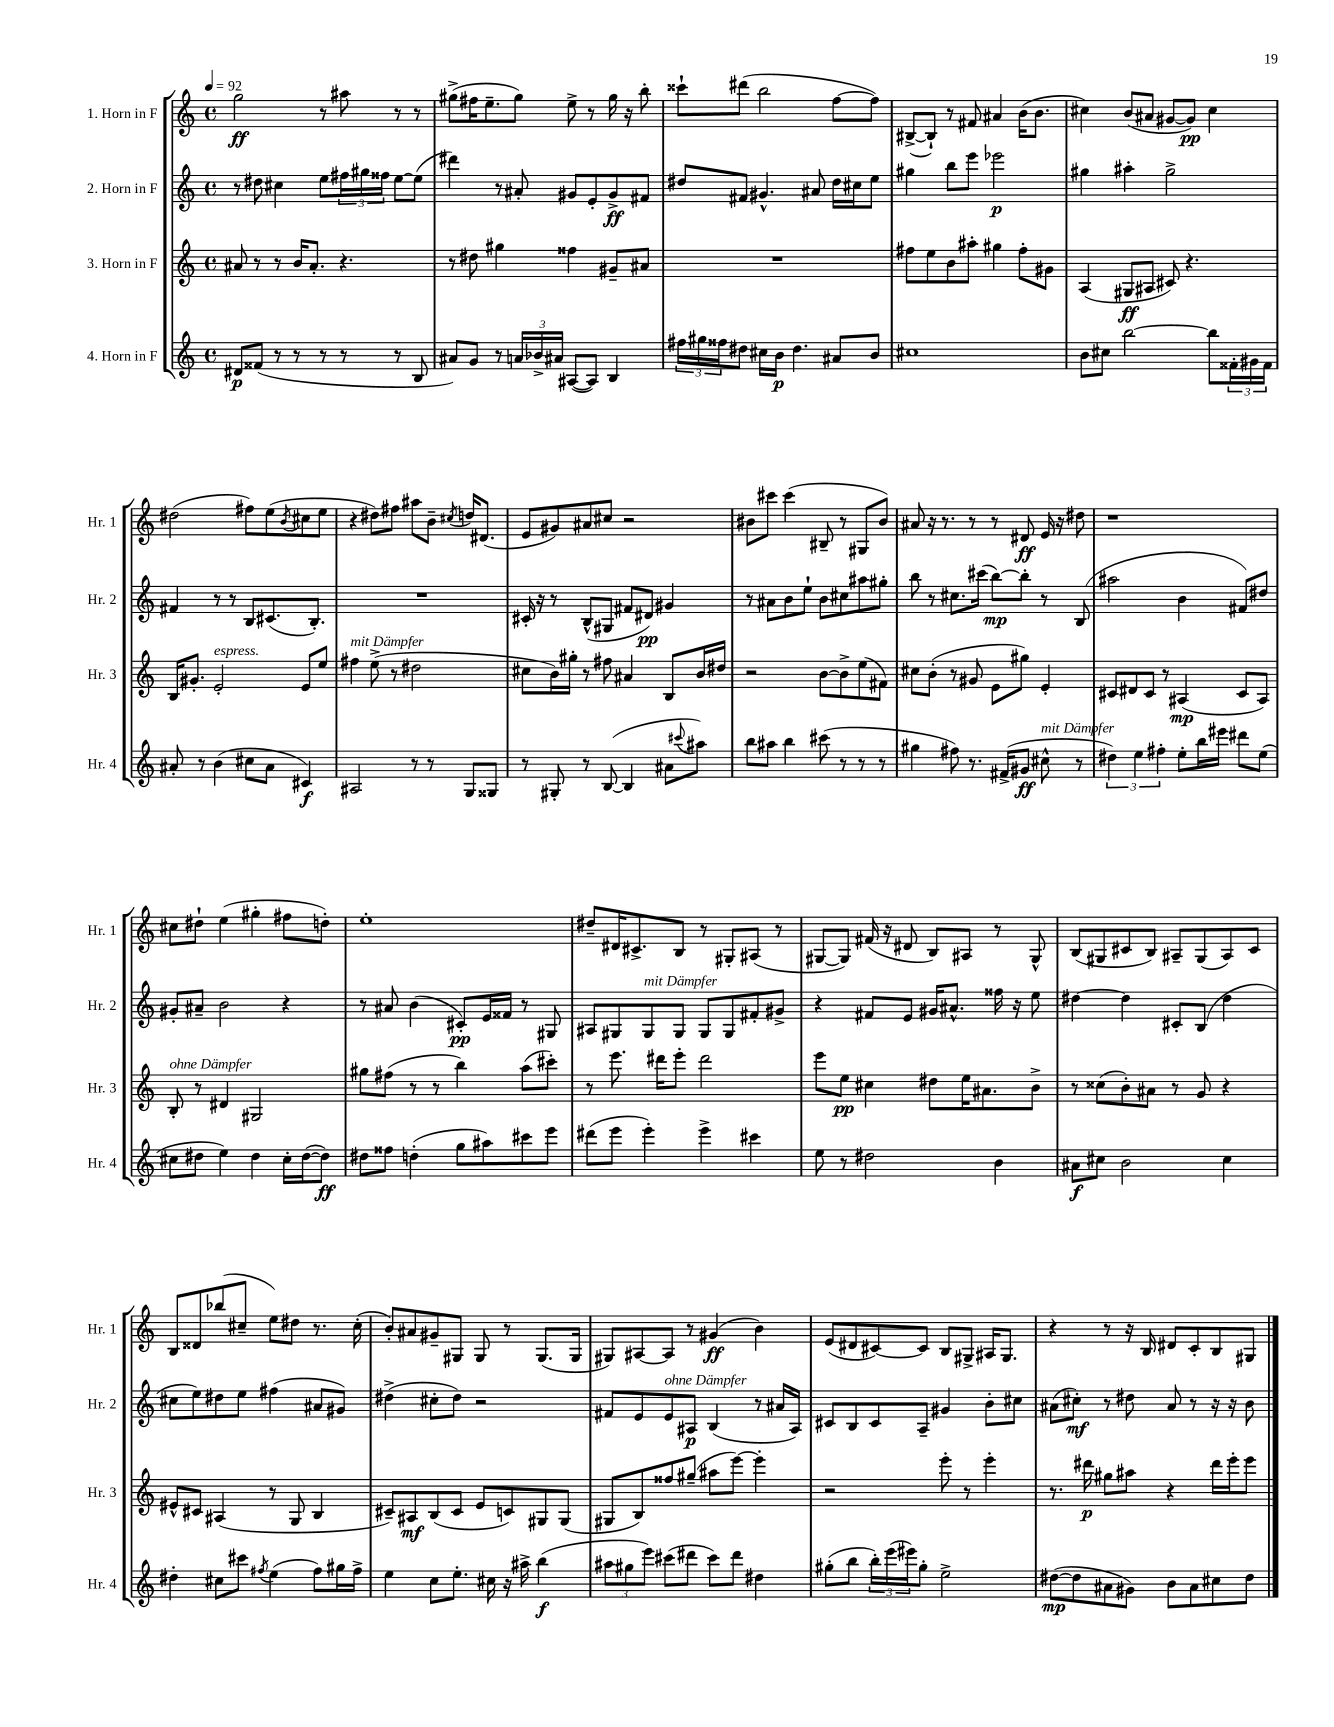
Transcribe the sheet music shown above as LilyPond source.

<<
\new StaffGroup <<
\new Staff = "s0" \with { instrumentName = "1. Horn in F" shortInstrumentName = "Hr. 1" } {
    \clef treble \key c \major \defaultTimeSignature \time 4/4 \tempo 4 = 92
    g''2\ff r8 ais''8 r8 r8 |
    gis''8->( fis''16 e''8.-- gis''8) e''8-> r8 gis''16 r16 b''8-. |
    cisis'''8-! dis'''8( b''2 f''8~ f''8) |
    bis8~->( bis8-!) r8 fis'8 ais'4 b'16( b'8. |
    cis''4) b'8( ais'8 gis'8~ gis'8\pp) cis''4 |
    dis''2( fis''8) e''8( \acciaccatura { b'8 } cis''8 e''8 |
    r4 dis''8) fis''8 ais''8 b'8-- \acciaccatura { cis''8 } d''16 dis'8.( |
    e'8 gis'8) ais'8 cis''8 r2 |
    bis'8 cis'''8 cis'''4( bis8-- r8 gis8 bis'8) |
    ais'8 r16 r8. r8 r8 dis'8\ff e'16 r16 dis''8 |
    r1 |
    cis''8 dis''8-! e''4( gis''4-. fis''8 d''8-.) |
    e''1-. |
    dis''8-- dis'16 cis'8.-> b8 r8 gis8-. ais8( r8 |
    gis8~ gis8) fis'16( r16 dis'8 b8) ais8 r8 gis8-^ |
    b8( gis8 cis'8 b8) ais8-- gis8( ais8) cis'8 |
    b8 disis'8 bes''8( cis''8-- e''8) dis''8 r8. cis''16-.( |
    b'8-.) ais'8 gis'8-- gis8 gis8 r8 gis8.( gis16 |
    gis8) ais8~ ais8 r8 gis'4\ff( b'4) |
    e'8( dis'8 cis'8~) cis'8 b8 gis8-> ais16 gis8. |
    r4 r8 r16 b16 dis'8 c'8-. b8 gis8 \bar "|." |
}
\new Staff = "s1" \with { instrumentName = "2. Horn in F" shortInstrumentName = "Hr. 2" } {
    \clef treble \key c \major \defaultTimeSignature \time 4/4
    r8 dis''8 cis''4 e''8 \tuplet 3/2 { fis''16 gis''16 fisis''16 } e''8~ e''8( |
    dis'''4) r8 ais'8-. gis'8 e'8-. gis'8->\ff fis'8 |
    dis''8 fis'8 gis'4.-^ ais'8 dis''16 cis''16 e''8 |
    gis''4 b''8 e'''8 ees'''2\p |
    gis''4 ais''4-. gis''2-> |
    fis'4 r8 r8 b8 cis'8.( b8.-.) |
    R1 |
    cis'16-. r16 r8 b8-^( gis8 fis'8 dis'8\pp) gis'4 |
    r8 ais'8 b'8 e''8-! b'8 cis''8 ais''8 gis''8-. |
    b''8 r8 cis''8. cis'''16( b''8~\mp) b''8-. r8 b8( |
    ais''2 b'4 fis'8) dis''8 |
    gis'8-. ais'8-- b'2 r4 |
    r8 ais'8 b'4( cis'8-.\pp) e'16 fisis'16 r8 gis8 |
    ais8 gis8 gis8^\markup { \italic "mit Dämpfer" } gis8 gis8 gis8 fis'8-. gis'8-> |
    r4 fis'8 e'8 gis'16 ais'8.-^ fisis''16 r16 e''8 |
    dis''4~ dis''4 cis'8-. b8( dis''4 |
    cis''8 e''8) dis''8 e''8 fis''4( ais'8 gis'8) |
    dis''4->( cis''8-. dis''8) r2 |
    fis'8 e'8 e'8^\markup { \italic "ohne Dämpfer" } ais8\p b4( r8 ais'16 ais16) |
    cis'8 b8 cis'8 a8-- gis'4 b'8-. cis''8 |
    ais'8( cis''8-.\mf) r8 dis''8 ais'8 r8 r16 r16 b'8 \bar "|." |
}
\new Staff = "s2" \with { instrumentName = "3. Horn in F" shortInstrumentName = "Hr. 3" } {
    \clef treble \key c \major \defaultTimeSignature \time 4/4
    ais'8 r8 r8 b'16 ais'8.-. r4. |
    r8 dis''8 gis''4 fisis''4 gis'8-- ais'8 |
    R1 |
    fis''8 e''8 b'8 ais''8-. gis''4 fis''8-. gis'8 |
    a4( gis8\ff ais8 cis'8) r4. |
    b16 gis'8.-. e'2-.^\markup { \italic "espress." } e'8 e''8 |
    fis''4^\markup { \italic "mit Dämpfer" } e''8->( r8 dis''2 |
    cis''8 b'16) gis''16-. r8 fis''8 ais'4 b8 b'16 dis''16 |
    r2 b'8~ b'8-> e''8( fis'8) |
    cis''8 b'8-.( r8 gis'8 e'8 gis''8) e'4-. |
    cis'8 dis'8 cis'8 r8 ais4\mp( cis'8 ais8) |
    b8-.^\markup { \italic "ohne Dämpfer" } r8 dis'4 gis2 |
    gis''8 fis''8( r8 r8 b''4) a''8( cis'''8-.) |
    r8 e'''8. dis'''16 e'''8-. dis'''2 |
    e'''8 e''8\pp cis''4 dis''8 e''16 ais'8. b'8-> |
    r8 cisis''8( b'8-.) ais'8 r8 g'8 r4 |
    eis'8-^ cis'8 ais4( r8 g8 b4 |
    cis'8--) ais8\mf b8( cis'8 e'8 c'8) gis8 gis8( |
    gis8 b8) fisis''8 gis''8--( ais''8 e'''8~) e'''4-. |
    r2 e'''8-. r8 e'''4-. |
    r8. dis'''16\p gis''8 ais''8 r4 dis'''16 e'''16-. e'''8 \bar "|." |
}
\new Staff = "s3" \with { instrumentName = "4. Horn in F" shortInstrumentName = "Hr. 4" } {
    \clef treble \key c \major \defaultTimeSignature \time 4/4
    dis'8\p fisis'8( r8 r8 r8 r8 r8 b8 |
    ais'8) g'8 r8 \tuplet 3/2 { a'16 bes'16-> ais'16 } ais8~( ais8) b4 |
    \tuplet 3/2 { fis''16 gis''16 fisis''16 } dis''8 cis''16 b'16\p dis''4. ais'8 b'8 |
    cis''1 |
    b'8 cis''8 b''2~ b''8 \tuplet 3/2 { fisis'16-. gis'16 fisis'16 } |
    ais'8-. r8 b'4( cis''8 ais'8 cis'4\f) |
    ais2 r8 r8 g8 gisis8 |
    r8 gis8-. r8 b8~( b4 ais'8 \appoggiatura { cis'''8 } ais''8) |
    b''8 ais''8 b''4 cis'''8( r8 r8 r8 |
    gis''4 fis''8) r8. fis'16->( gis'8\ff cis''8-^^\markup { \italic "mit Dämpfer" } r8 |
    \tuplet 3/2 { dis''4) e''4 fis''4-. } e''8-. b''16 eis'''16 dis'''8 e''8( |
    cis''8 dis''8 e''4) dis''4 cis''16-. dis''16~( dis''8\ff) |
    dis''8 fisis''8 d''4-.( g''8 ais''8) cis'''8 e'''8 |
    dis'''8( e'''8 e'''4-.) e'''4-> cis'''4 |
    e''8 r8 dis''2 b'4 |
    ais'8\f cis''8 b'2 cis''4 |
    dis''4-. cis''8 cis'''8 \acciaccatura { fis''8 } e''4( fis''8) gis''16 fis''16-> |
    e''4 c''8 e''8.-. cis''16 r16 ais''16-> b''4\f( |
    \tuplet 3/2 { ais''8 gis''8 e'''8) } cis'''8( dis'''8 cis'''8) dis'''8 dis''4 |
    gis''8-.( b''8 \tuplet 3/2 { b''16-.) e'''16( eis'''16) } gis''8-. e''2-> |
    dis''8~\mp( dis''8 ais'8 gis'8) b'8 ais'8 cis''8 dis''8 \bar "|." |
}
>>
>>
\layout { \context { \Score \remove "Bar_number_engraver" } }
